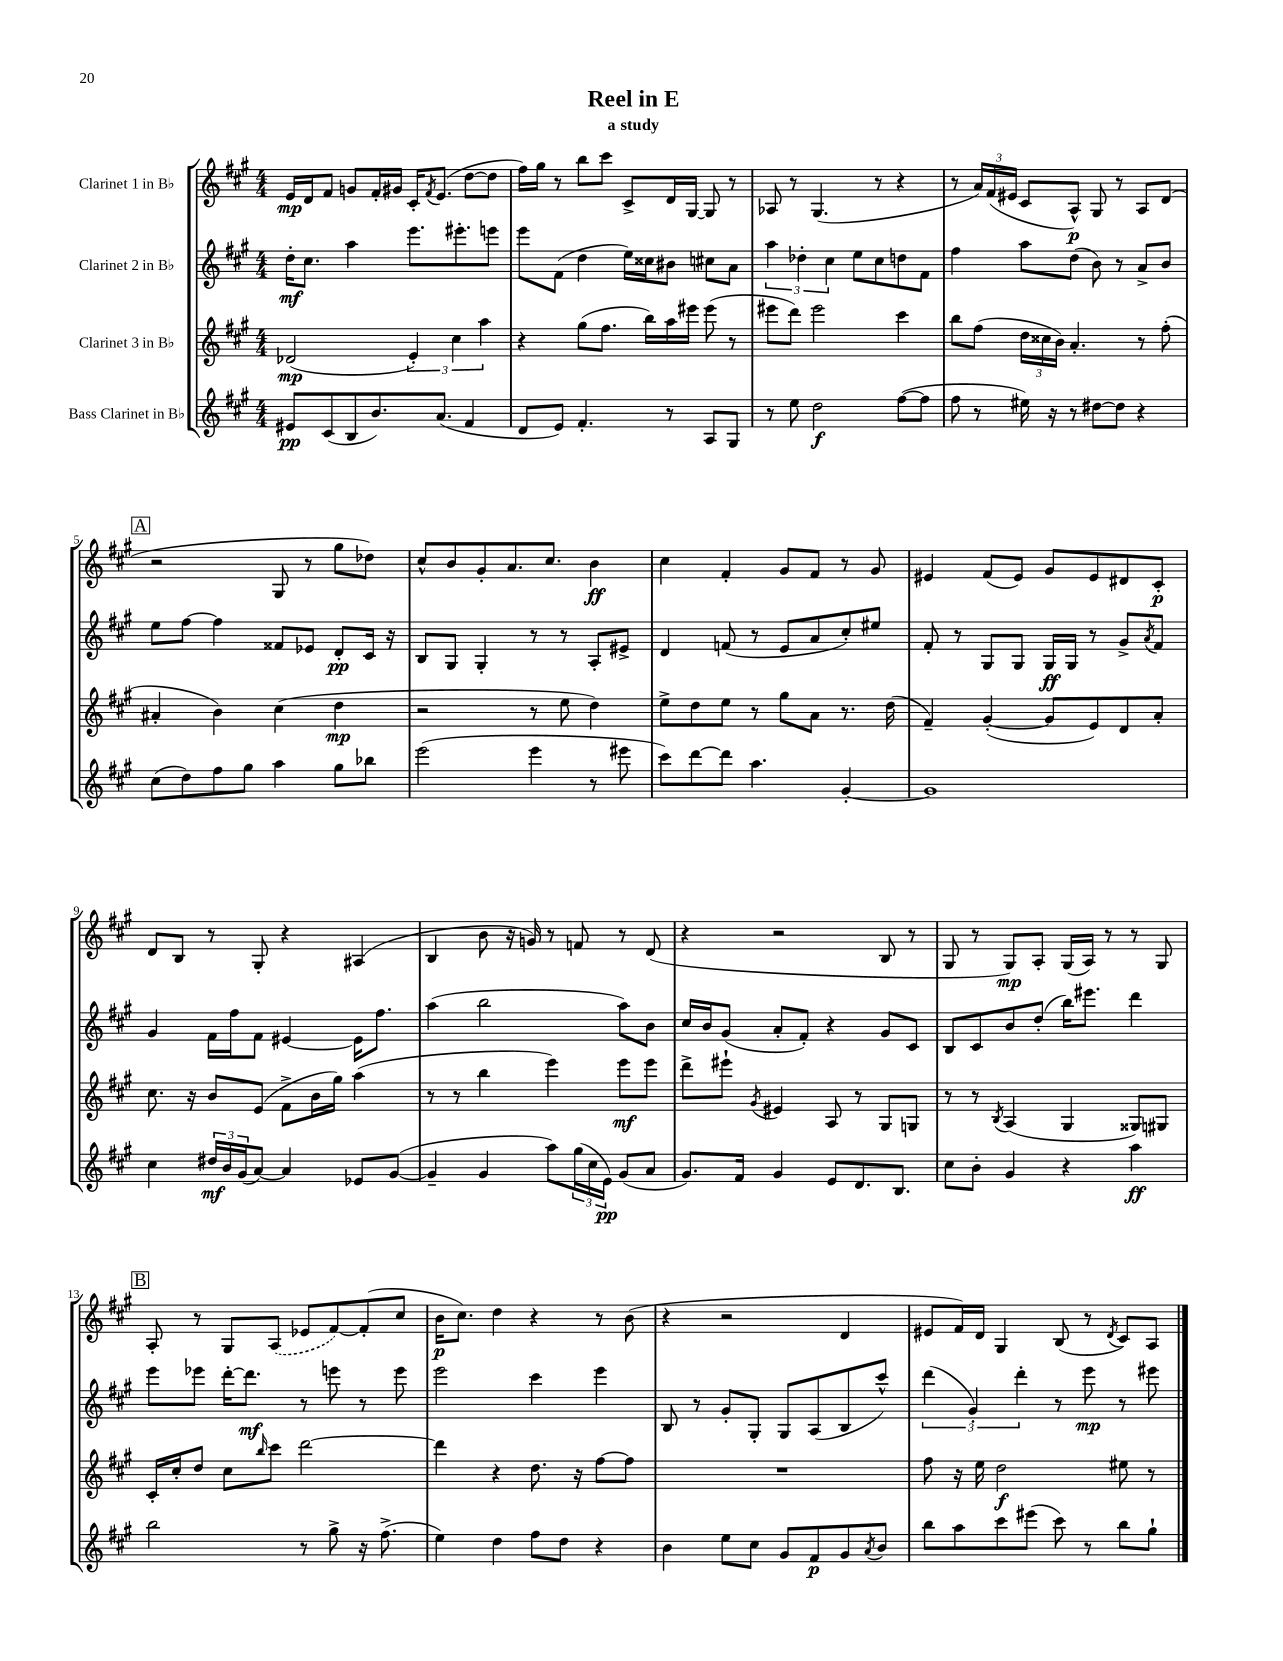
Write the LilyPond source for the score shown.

\header { title = "Reel in E" subtitle = "a study" }
<<
\new StaffGroup <<
\new Staff = "s0" \with { instrumentName = "Clarinet 1 in Bb" } {
    \clef treble \key a \major \numericTimeSignature \time 4/4
    e'16\mp d'16 fis'8 g'8 fis'16-. gis'16 cis'16-. \acciaccatura { fis'8 } e'8.( d''8~ d''8 |
    fis''16) gis''16 r8 b''8 cis'''8 cis'8-> d'16 gis16~ gis8 r8 |
    aes8 r8 gis4.( r8 r4 |
    r8 \tuplet 3/2 { a'16) fis'16( eis'16 } cis'8 a8-^\p) gis8 r8 a8 d'8( |
    \mark \markup { \box "A" } r2 gis8 r8 gis''8 des''8) |
    cis''8-^ b'8 gis'8-. a'8. cis''8. b'4\ff |
    cis''4 fis'4-. gis'8 fis'8 r8 gis'8 |
    eis'4 fis'8( eis'8) gis'8 eis'8 dis'8 cis'8-.\p |
    d'8 b8 r8 gis8-. r4 ais4( |
    b4 b'8 r16 g'16) r8 f'8 r8 d'8( |
    r4 r2 b8 r8 |
    gis8 r8 gis8\mp) a8-. gis16( a16) r8 r8 gis8 |
    \mark \markup { \box "B" } a8-. r8 gis8 \once \slurDashed a8( ees'8 fis'8~) fis'8-.( cis''8 |
    b'16\p cis''8.) d''4 r4 r8 b'8( |
    r4 r2 d'4 |
    eis'8 fis'16) d'16 gis4 b8( r8 \acciaccatura { d'8 } cis'8) a8 \bar "|." |
}
\new Staff = "s1" \with { instrumentName = "Clarinet 2 in Bb" } {
    \clef treble \key a \major \numericTimeSignature \time 4/4
    d''16-.\mf cis''8. a''4 e'''8. eis'''8.-. e'''8 |
    e'''8 fis'8( d''4 e''16) cisis''16 bis'8 cis''8 a'8 |
    \tuplet 3/2 { a''4 des''4-. cis''4 } e''8 cis''8 d''8 fis'8 |
    fis''4 a''8 d''8( b'8) r8 a'8-> b'8 |
    \mark \markup { \box "A" } e''8 fis''8~ fis''4 fisis'8 ees'8 d'8-.\pp cis'16 r16 |
    b8 gis8 gis4-. r8 r8 a8-. eis'8-> |
    d'4 f'8( r8 e'8 a'8 cis''8-.) eis''8 |
    fis'8-. r8 gis8 gis8 gis16\ff gis16 r8 gis'8-> \acciaccatura { a'8 } fis'8 |
    gis'4 fis'16 fis''16 fis'8 eis'4~ eis'16 fis''8. |
    a''4( b''2 a''8) b'8 |
    cis''16 b'16 gis'8( a'8-. fis'8-.) r4 gis'8 cis'8 |
    b8 cis'8 b'8 d''8-.( b''16) eis'''8. d'''4 |
    \mark \markup { \box "B" } e'''8 ees'''8 d'''16~-. d'''8.\mf r8 e'''8 r8 e'''8 |
    e'''2 cis'''4 e'''4 |
    b8 r8 gis'8-. gis8-. gis8 a8( b8 cis'''8-^) |
    \tuplet 3/2 { d'''4( gis'4-.) d'''4-. } r8 e'''8\mp r8 eis'''8 \bar "|." |
}
\new Staff = "s2" \with { instrumentName = "Clarinet 3 in Bb" } {
    \clef treble \key a \major \numericTimeSignature \time 4/4
    des'2\mp( \tuplet 3/2 { e'4-.) cis''4 a''4 } |
    r4 gis''8( fis''8. b''16) a''16 eis'''16 eis'''8( r8 |
    eis'''8 d'''8) eis'''2 cis'''4 |
    b''8 fis''8( \tuplet 3/2 { d''16 cisis''16 b'16) } a'4.-. r8 fis''8-.( |
    \mark \markup { \box "A" } ais'4-. b'4) cis''4( d''4\mp |
    r2 r8 e''8 d''4) |
    e''8-> d''8 e''8 r8 gis''8 a'8 r8. d''16( |
    fis'4--) gis'4~-.( gis'8 e'8) d'8 a'8-. |
    cis''8. r16 b'8 e'8( fis'8-> b'16 gis''16) a''4( |
    r8 r8 b''4 e'''4) e'''8\mf e'''8 |
    d'''8-> eis'''8-! \acciaccatura { gis'8 } eis'4 a8 r8 gis8 g8 |
    r8 r8 \acciaccatura { b8 } a4( gis4 gisis8) gis8 |
    \mark \markup { \box "B" } cis'16-. cis''16-. d''8 cis''8 \grace { b''16 } cis'''8 d'''2~ |
    d'''4 r4 d''8. r16 fis''8~ fis''8 |
    R1 |
    fis''8 r16 e''16 d''2\f eis''8 r8 \bar "|." |
}
\new Staff = "s3" \with { instrumentName = "Bass Clarinet in Bb" } {
    \clef treble \key a \major \numericTimeSignature \time 4/4
    eis'8\pp cis'8( b8 b'8.) a'8.( fis'4 |
    d'8 e'8) fis'4.-. r8 a8 gis8 |
    r8 e''8 d''2\f fis''8~( fis''8 |
    fis''8 r8 eis''16) r16 r8 dis''8~ dis''8 r4 |
    \mark \markup { \box "A" } cis''8( d''8) fis''8 gis''8 a''4 gis''8 bes''8 |
    e'''2( e'''4 r8 eis'''8 |
    cis'''8) d'''8~ d'''8 a''4. gis'4~-. |
    gis'1 |
    cis''4 \tuplet 3/2 { dis''16\mf b'16 gis'16( } a'8~) a'4 ees'8 gis'8~( |
    gis'4-- gis'4 a''8) \tuplet 3/2 { gis''16( cis''16 e'16\pp) } gis'8( a'8 |
    gis'8.) fis'16 gis'4 e'8 d'8. b8. |
    cis''8 b'8-. gis'4 r4 a''4\ff |
    \mark \markup { \box "B" } b''2 r8 gis''8-> r16 fis''8.->( |
    e''4) d''4 fis''8 d''8 r4 |
    b'4 e''8 cis''8 gis'8 fis'8\p gis'8 \acciaccatura { a'8 } b'8 |
    b''8 a''8 cis'''8 eis'''8( cis'''8) r8 b''8 gis''8-! \bar "|." |
}
>>
>>
